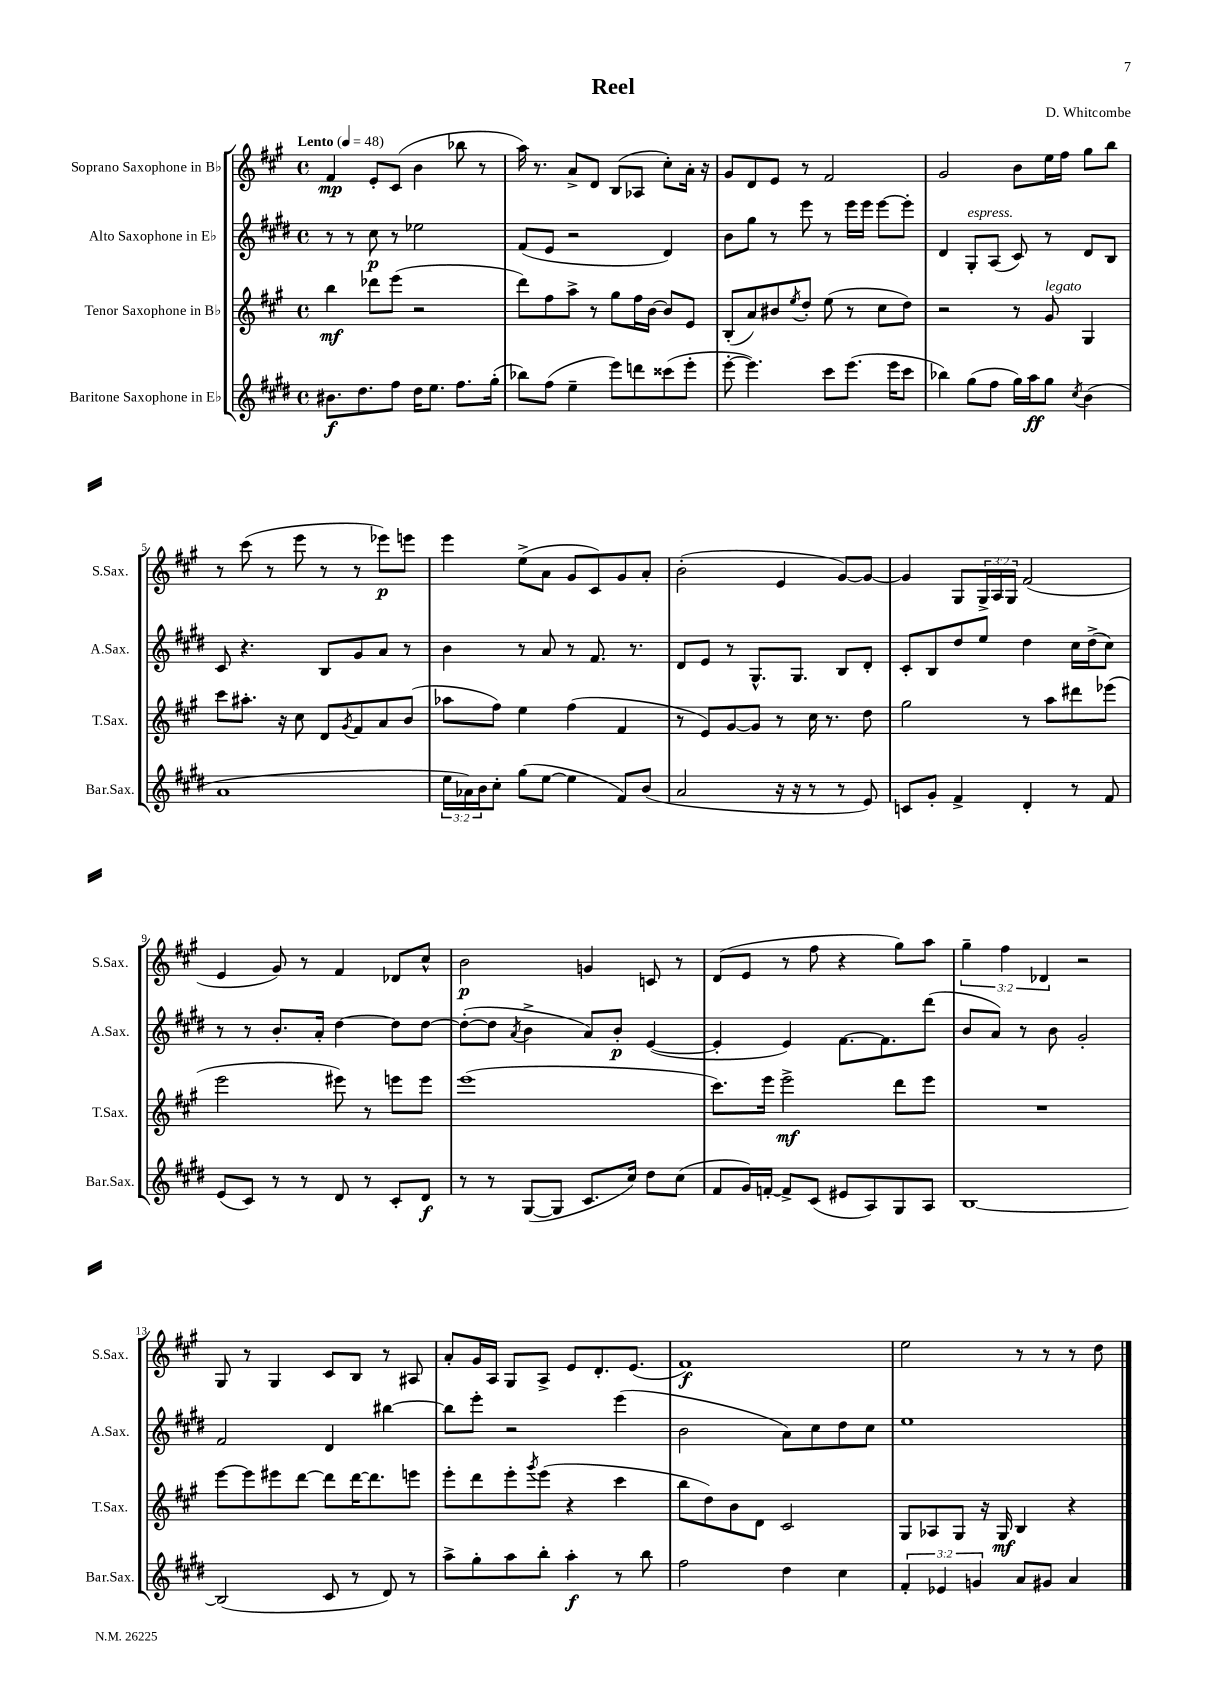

**kern	**kern	**kern	**kern
*staff4	*staff3	*staff2	*staff1
*clefG2	*clefG2	*clefG2	*clefG2
*k[f#c#g#d#]	*k[f#c#g#]	*k[f#c#g#d#]	*k[f#c#g#]
*M4/4	*M4/4	*M4/4	*M4/4
*met(c)	*met(c)	*met(c)	*met(c)
*MM48	*MM48	*MM48	*MM48
8.b#	4bb	8r	4f#
.	.	8r	.
8.dd#	.	.	.
.	8ddd-	8cc#	8e'
8ff#	(8eee	8r	(8c#
16dd#	2r	2ee-	4b
8.ee	.	.	.
8.ff#	.	.	8bb-
.	.	.	8r
(16gg#'	.	.	.
=	=	=	=
8bb-)	8ddd)	(8f#	16aa)
.	.	.	8.r
(8ff#	8ff#	8e	.
4ee~	8aa^	2r	8a^
.	8r	.	8d
8eee)	8gg#	.	(8B
8ddd	16ff#	.	8A-
.	[16b	.	.
(8ccc##	8b]	4d#)	8cc#')
8eee'	8e	.	16a'
.	.	.	16r
=	=	=	=
[8eee'	(8B'	8b	8g#
4.eee])	8a)	8gg#	8d
.	8b#	8r	8e
.	8qee	.	.
.	8dd'	8eee	8r
8ccc#	(8ee	8r	2f#
(8.eee	8r	16eee	.
.	.	16eee	.
.	8cc#	[8eee	.
16eee	.	.	.
8ccc#	8dd)	8eee']	.
=	=	=	=
4bb-)	2r	4d#	2g#
(8gg#	.	8G#'	.
8ff#	.	(8A	.
16gg#)	8r	8c#)	8b
16aa	.	.	.
8gg#	8g#	8r	16ee
.	.	.	16ff#
8qcc#	.	.	.
(4b	4G#	8d#	8gg#
.	.	8B	8bb
=	=	=	=
1a	8ccc#	8c#	8r
.	8.aa#'	4.r	(8ccc#
.	.	.	8r
.	16r	.	.
.	8cc#	.	8eee
.	8d	8B	8r
.	8qg#	.	.
.	8f#	8g#	8r
.	8a	8a	8eee-)
.	(8b	8r	8eee
=	=	=	=
24ee	8aa-	4b	4eee
24a-)	.	.	.
24b	.	.	.
8cc#'	8ff#)	.	.
(8gg#	4ee	8r	(8ee^
[8ee	.	8a	8a
4ee]	(4ff#	8r	8g#
.	.	8.f#	8c#)
8f#)	4f#	.	8g#
.	.	8.r	.
(8b	.	.	8a'
=	=	=	=
2a	8r	8d#	(2b'
.	8e)	8e	.
.	[8g#	8r	.
.	8g#]	8.G#^^	.
16r	8r	.	4e
16r	.	8.G#	.
8r	16cc#	.	.
.	8.r	.	.
8r	.	8B	[8g#)
8e)	8dd	8d#'	8g#_
=	=	=	=
8c	2gg#	8c#'	4g#]
8g#'	.	8B	.
4f#^	.	8dd#	8G#
.	.	8ee	24G#^
.	.	.	24A
.	.	.	24G#
4d#'	8r	4dd#	(2f#
.	8aa	.	.
8r	8ddd#	16cc#	.
.	.	(16dd#^	.
8f#	(8eee-	8cc#)	.
=	=	=	=
(8e	2eee	8r	4e
8c#)	.	8r	.
8r	.	8.b'	8g#)
8r	.	.	8r
.	.	16a'	.
8d#	8eee#)	[4dd#	4f#
8r	8r	.	.
8c#'	8eee	8dd#]	8d-
8d#	8eee	[8dd#	8cc#^^
=	=	=	=
8r	(1eee	(8dd#'_	2b
8r	.	8dd#]	.
.	.	8qa	.
([8G#	.	4b^	.
8G#]	.	.	.
8.c#	.	8a)	4g
.	.	8b'	.
16cc#)	.	.	.
8dd#	.	([4e	8c
(8cc#	.	.	8r
=	=	=	=
8f#	8.ccc#)	4e']	(8d
16g#)	.	.	8e
[16f'	16eee	.	.
8f^]	2eee^	4e)	8r
(8c#	.	.	8ff#
8e#	.	[8.f#	4r
8A)	.	.	.
.	.	8.f#]	.
8G#	8ddd	.	8gg#)
8A	8eee	(8ddd#	8aa
=	=	=	=
[1B	1r	8b	6gg#~
.	.	8a)	.
.	.	.	6ff#
.	.	8r	.
.	.	.	6d-
.	.	8b	.
.	.	2g#'	2r
=	=	=	=
(2B]	[8eee	2f#	8G#
.	8eee]	.	8r
.	8eee#	.	4G#
.	[8ddd	.	.
8c#	8ddd]	4d#	8c#
8r	[16ddd	.	8B
.	8.ddd]	.	.
8d#)	.	[4bb#	8r
8r	8eee	.	8A#
=	=	=	=
8aa^	8eee'	8bb#]	8a'
8gg#'	8ddd	8eee'	16g#
.	.	.	16A
8aa	8eee'	2r	8G#
.	8qggg#	.	.
8bb'	(8eee	.	8A^
4aa'	4r	.	8e
.	.	.	8.d'
8r	4ccc#	(4eee	.
.	.	.	(8.e
8bb	.	.	.
=	=	=	=
2ff#	8bb	2b	1f#)
.	8dd)	.	.
.	8b	.	.
.	8d	.	.
4dd#	2c#	8a)	.
.	.	8cc#	.
4cc#	.	8dd#	.
.	.	8cc#	.
=	=	=	=
6f#'	8G#	1ee	2ee
.	8A-	.	.
6e-	.	.	.
.	8G#	.	.
6g	.	.	.
.	16r	.	.
.	16G#	.	.
8a	4B	.	8r
8g#	.	.	8r
4a	4r	.	8r
.	.	.	8dd
==	==	==	==
*-	*-	*-	*-
